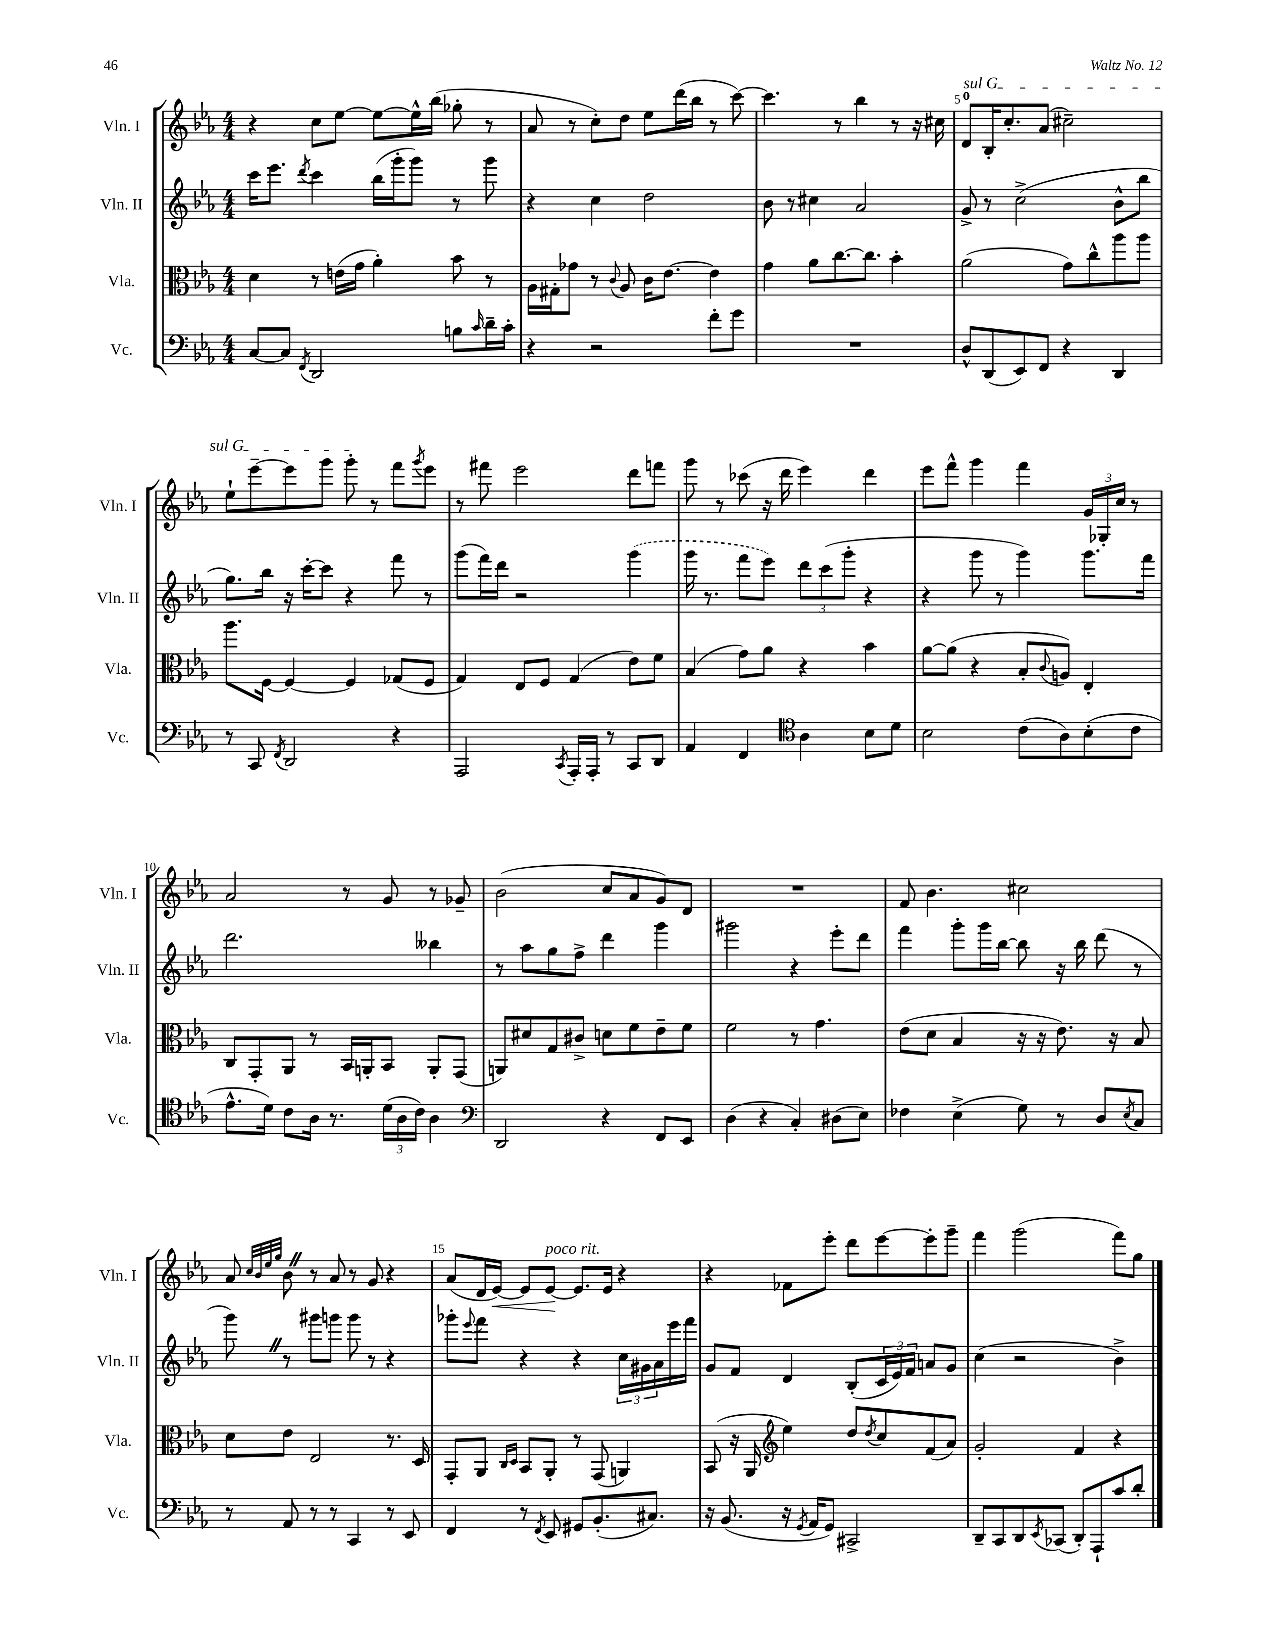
<<
\new StaffGroup <<
\new Staff = "s0" \with { instrumentName = "Vln. I" shortInstrumentName = "Vln. I" } {
    \clef treble \key ees \major \numericTimeSignature \time 4/4
    r4 c''8 ees''8~ ees''8~ ees''16-^ bes''16( ges''8-. r8 |
    aes'8 r8 c''8-.) d''8 ees''8 d'''16( bes''16 r8 c'''8~) |
    c'''4. r8 bes''4 r8 r16 cis''16 |
    \once \override TextSpanner.bound-details.left.text = \markup { \italic "sul G" } d'8-0\startTextSpan bes16-. c''8.-. aes'8( cis''2--) |
    ees''8-! ees'''8~-- ees'''8 g'''8 g'''8-.\stopTextSpan r8 f'''8 \acciaccatura { g'''8 } ees'''8 |
    r8 fis'''8 ees'''2 d'''8 f'''8 |
    g'''8 r8 ces'''8( r16 d'''16 ees'''4) d'''4 |
    ees'''8 f'''8-^ g'''4 f'''4 \tuplet 3/2 { g'16 ges16-. c''16 } r8 |
    aes'2 r8 g'8 r8 ges'8-- |
    bes'2( c''8 aes'8 g'8) d'8 |
    R1 |
    f'8 bes'4. cis''2 |
    aes'8 \grace { c''32 bes'32 ees''32 g''32 } bes'8 \once \override BreathingSign.text = \markup { \musicglyph "scripts.caesura.straight" } \breathe r8 aes'8 r8 g'8 r4 |
    aes'8( d'16 ees'16~\<) ees'8 ees'8~\!^\markup { \italic "poco rit." } ees'8. ees'16 r4 |
    r4 fes'8 ees'''8-. d'''8 ees'''8~ ees'''8-. g'''8-- |
    f'''4 g'''2( f'''8) g''8 \bar "|." |
}
\new Staff = "s1" \with { instrumentName = "Vln. II" shortInstrumentName = "Vln. II" } {
    \clef treble \key ees \major \numericTimeSignature \time 4/4
    c'''16 ees'''8. \acciaccatura { d'''8 } c'''4 bes''16( g'''16-. g'''8) r8 g'''8 |
    r4 c''4 d''2 |
    bes'8 r8 cis''4 aes'2 |
    g'8-> r8 c''2->( bes'8-^ bes''8 |
    g''8.) bes''16 r16 c'''16~-. c'''8 r4 f'''8 r8 |
    g'''8( f'''16) d'''16 r2 \once \slurDashed g'''4( |
    g'''16 r8. f'''8 ees'''8) \tuplet 3/2 { d'''8 c'''8( g'''8-. } r4 |
    r4 g'''8 r8 g'''4) g'''8. f'''16 |
    d'''2. beses''4 |
    r8 aes''8 g''8 f''8-> d'''4 g'''4 |
    gis'''2 r4 ees'''8-. d'''8 |
    f'''4 g'''8-. g'''16 bes''16~ bes''8 r16 bes''16 d'''8( r8 |
    g'''8) \once \override BreathingSign.text = \markup { \musicglyph "scripts.caesura.straight" } \breathe r8 gis'''8 g'''8 g'''8 r8 r4 |
    ges'''8-. \appoggiatura { ees'''8 } f'''8 r4 r4 \tuplet 3/2 { c''16 gis'16 aes'16 } ees'''16 f'''16 |
    g'8 f'8 d'4 bes8-.( \tuplet 3/2 { c'16 ees'16) f'16 } a'8 g'8 |
    c''4( r2 bes'4->) \bar "|." |
}
\new Staff = "s2" \with { instrumentName = "Vla." shortInstrumentName = "Vla." } {
    \clef alto \key ees \major \numericTimeSignature \time 4/4
    d'4 r8 e'16( g'16 aes'4-.) bes'8 r8 |
    aes16 gis16-. ges'8 r8 \appoggiatura { c'8 } aes8 c'16 ees'8.~ ees'4 |
    g'4 aes'8 c''8.~ c''8. bes'4-. |
    aes'2( g'8) c''8-^ aes''8 aes''8 |
    aes''8. f16~ f4~ f4 ges8( f8 |
    g4) ees8 f8 g4( ees'8) f'8 |
    bes4( g'8) aes'8 r4 bes'4 |
    aes'8~ aes'8( r4 bes8-. \appoggiatura { c'8 } a8) ees4-. |
    c8 g,8-. aes,8 r8 bes,16 a,16-. bes,8 a,8-. g,8( |
    a,8) dis'8 g8 cis'8-> d'8 f'8 ees'8-- f'8 |
    f'2 r8 g'4. |
    ees'8( d'8 bes4 r16 r16 ees'8.) r16 bes8 |
    d'8 ees'8 ees2 r8. d16 |
    g,8-. aes,8 \grace { c16 d16 } bes,8 aes,8-. r8 g,8( a,4) |
    bes,8( r16 aes,16 \clef treble ees''4) d''8 \acciaccatura { d''8 } c''8 f'8( aes'8) |
    g'2-. f'4 r4 \bar "|." |
}
\new Staff = "s3" \with { instrumentName = "Vc." shortInstrumentName = "Vc." } {
    \clef bass \key ees \major \numericTimeSignature \time 4/4
    c8~ c8 \acciaccatura { f,8 } d,2 b8 \grace { c'16 } d'16-- c'16-. |
    r4 r2 f'8-. g'8 |
    R1 |
    d8-^ d,8( ees,8) f,8 r4 d,4 |
    r8 c,8 \acciaccatura { f,8 } d,2 r4 |
    aes,,2 \acciaccatura { c,8 } aes,,16-. aes,,16-. r8 c,8 d,8 |
    aes,4 f,4 \clef tenor aes4 bes8 d'8 |
    bes2 c'8( aes8) bes8-.( c'8 |
    ees'8.-^ d'16) c'8 aes16 r8. \tuplet 3/2 { d'16( aes16 c'16) } aes4 |
    \clef bass d,2 r4 f,8 ees,8 |
    d4( r4 c4-.) dis8( ees8) |
    fes4 ees4->( g8) r8 d8 \acciaccatura { ees8 } c8 |
    r8 aes,8 r8 r8 c,4 r8 ees,8 |
    f,4 r8 \acciaccatura { f,8 } ees,8 gis,8 bes,8.-.( cis8.) |
    r16 bes,8.( r16 \acciaccatura { g,8 } aes,16 g,8) cis,2-> |
    d,8-- c,8 d,8 \acciaccatura { ees,8 } ces,8( d,8-.) aes,,8-! c'8 d'8-. \bar "|." |
}
>>
>>
\layout { \context { \Score currentBarNumber = #2 \override BarNumber.break-visibility = ##(#f #t #t) barNumberVisibility = #(every-nth-bar-number-visible 5) } }
